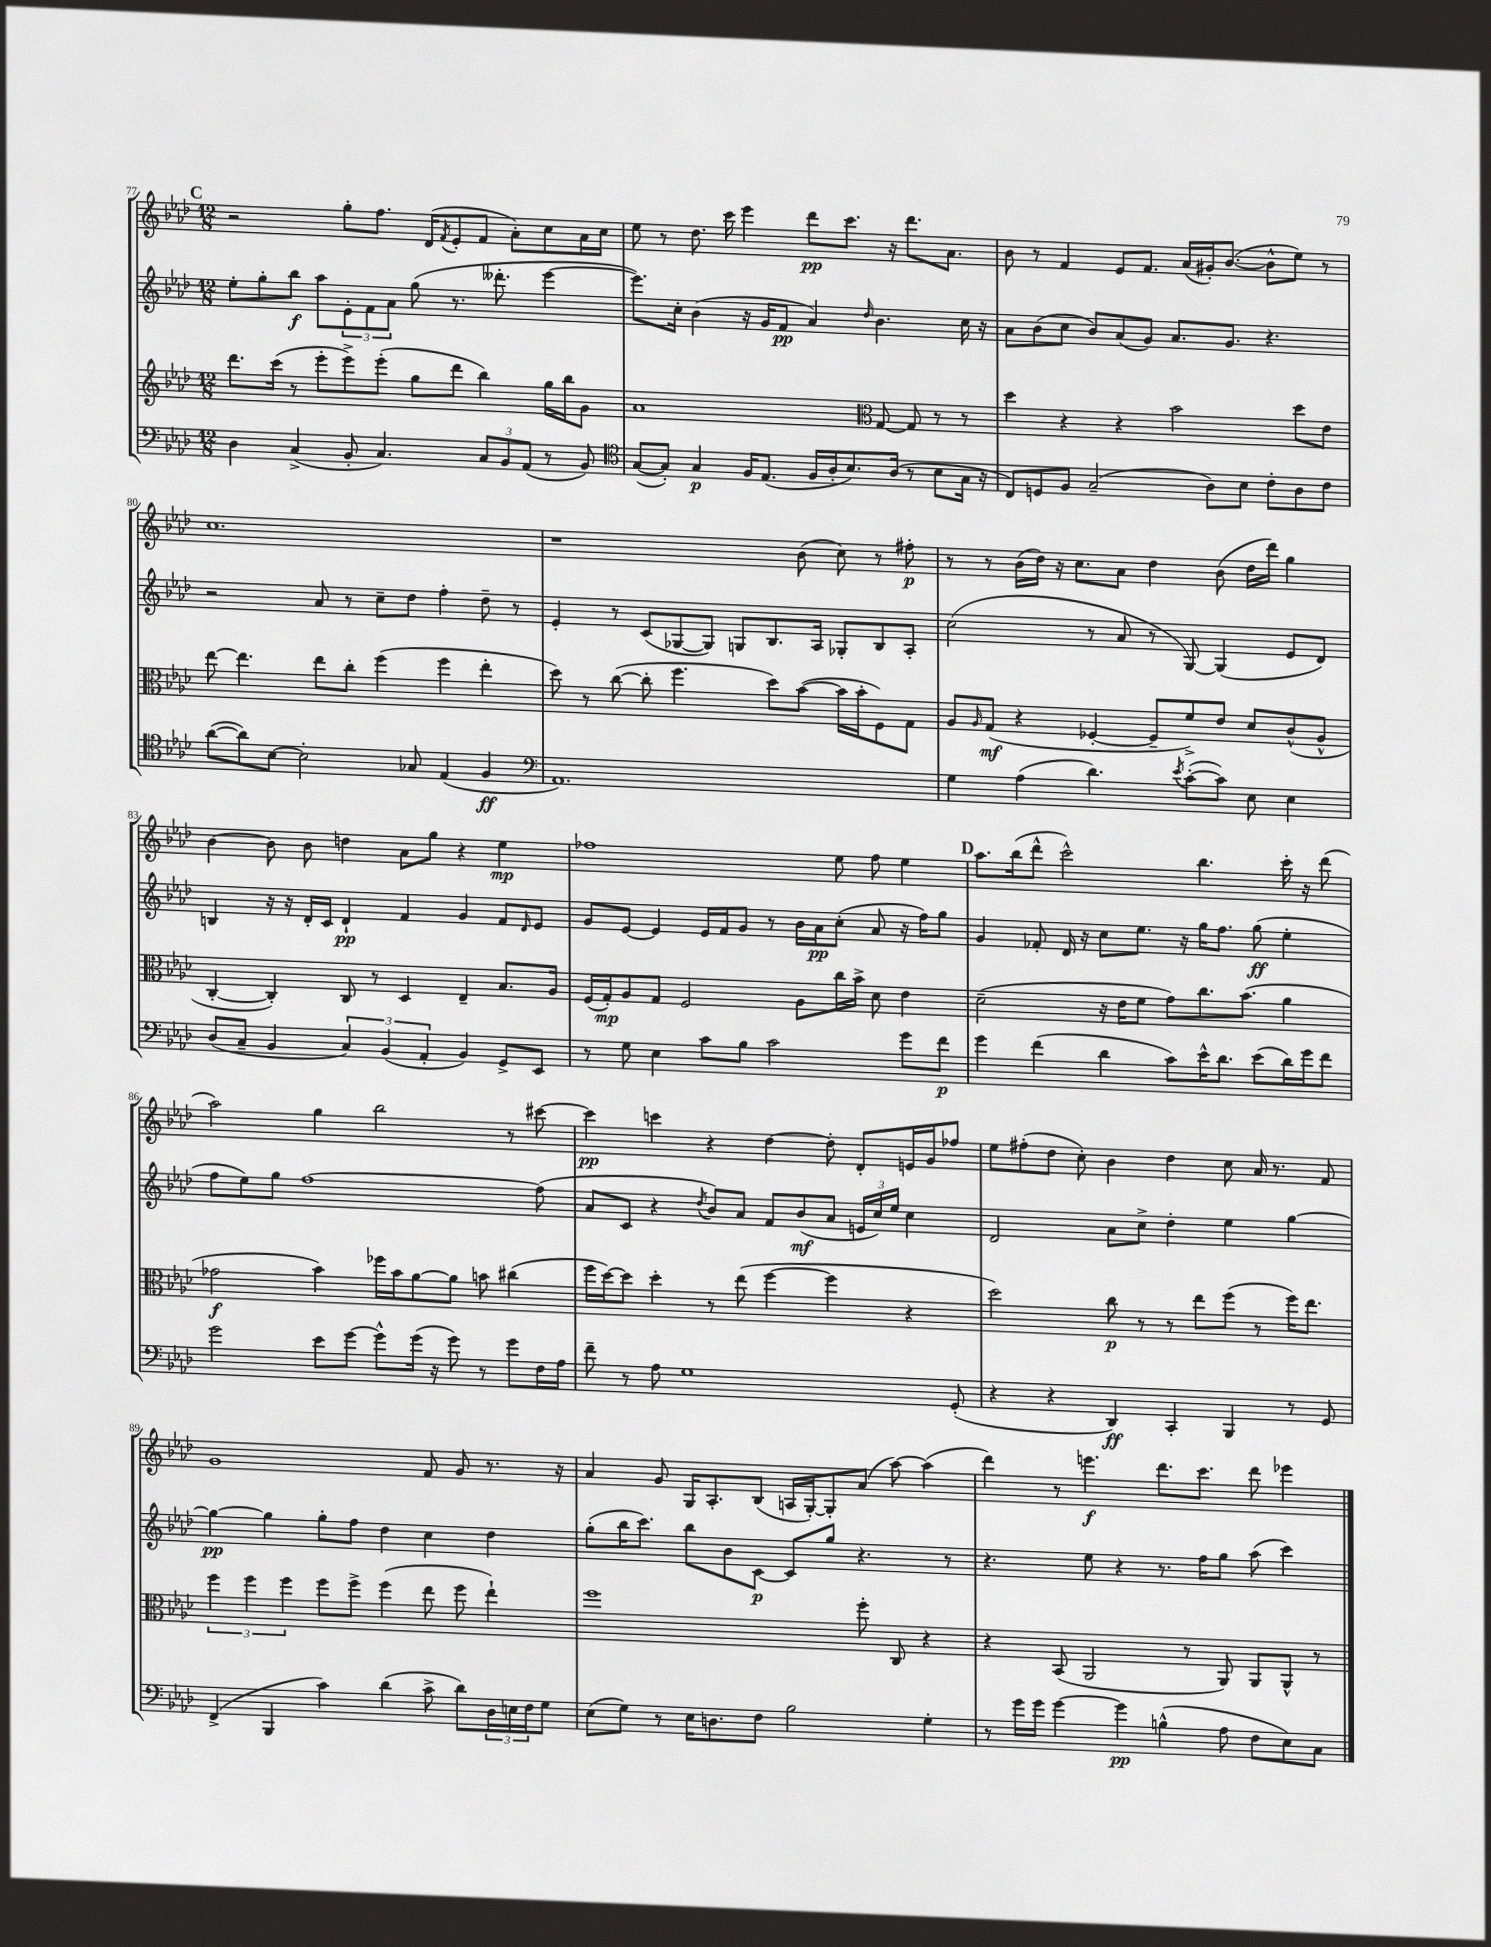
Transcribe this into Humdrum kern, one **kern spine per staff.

**kern	**kern	**kern	**kern
*staff4	*staff3	*staff2	*staff1
*clefF4	*clefG2	*clefG2	*clefG2
*k[b-e-a-d-]	*k[b-e-a-d-]	*k[b-e-a-d-]	*k[b-e-a-d-]
*M12/8	*M12/8	*M12/8	*M12/8
4D-\	8.ddd-\L	8ee-'\L	2r
.	.	8gg'\	.
.	(16ccc\Jk	.	.
(4C^/	8r	8bb-\J	.
.	8eee-'\L	8aa-\L	.
8BB-'/	8eee-^\)	12e-'\	8gg'\L
.	.	12f\	.
4.C/)	(8eee-'\J	.	8.ff\J
.	.	12a-\J	.
.	8gg\L	(8gg\	.
.	.	.	(16d-/LK
.	.	.	8qf/
.	8ddd-\J	8.r	8e-'/
12C/L	4bb-\)	.	8f/J
.	.	8.ddd--'\	.
12BB-/	.	.	.
.	.	.	8a-'\L)
(12AA-/J	.	.	.
8r	16gg\LL	[4eee-\	8cc\
.	16bb-\J	.	.
8BB-/)	8g\J	.	16a-\L
.	.	.	16cc\JJ
=	=	=	=
*clefC4	*	*	*
([8G/L	1a-	8.eee-\]L)	8ee-\
8G'/]J)	.	.	8r
.	.	16cc'\Jk	.
4G/	.	(4b-\	8.dd-\
.	.	.	16ccc\
16F/LK	.	16r	4eee-\
(8.E-/J	.	16g/LK	.
.	.	8f/J	.
16F/LL	.	4a-/)	8ddd-\L
16A-'/J	.	.	.
8.B-/)	.	.	8.ccc\J
*	*clefC3	*	*
.	.	16qqdd-/	.
.	[8G/	4.b-\	.
(16A-/Jk	.	.	16r
8r	8G/]	.	8.ddd-\L
8B-\L	8r	.	.
.	.	.	8.a-\J
16G\Jk	8r	16cc\	.
16r	.	16r	.
=	=	=	=
8C/L)	4dd-\	8a-\L	8b-\
8D/	.	(8b-\	8r
8F/J	4r	8cc\J	4f/
(2G~/	.	8b-/L)	.
.	4r	(8a-/	8e-/L
.	.	8g/J)	8.f/J
.	2b-\	8.a-/L	.
.	.	.	(16a-/LL
8A-\L)	.	.	16g#'/J)
.	.	8.g/J	([8.b-/J
8B-\J	.	.	.
8c'\L	.	4.r	8b-^^\]L
8A-\	8dd-\L	.	8ee-\J)
8c\J	8e-\J	.	8r
=	=	=	=
([8a-\L	[8ee-\	2r	1.cc
8a-\])	4.ee-\]	.	.
[8B-\J	.	.	.
2B-'\]	.	.	.
.	8ee-\L	8a-/	.
.	8cc'\J	8r	.
.	(4ff\	8cc~\L	.
8G-/	.	8dd-\J	.
(4E-/	4ff\	4ff'\	.
4F/	4ee-'\	8dd-~\	.
.	.	8r	.
=	=	=	=
*clefF4	*	*	*
1.AA-)	8dd-\)	4e-'/	1r
.	8r	.	.
.	([8cc\	8r	.
.	8cc'\]	(8c/L	.
.	4.ff\	[8G-/	.
.	.	8G-/]J)	.
.	.	8G/L	.
.	8dd-\L)	8.B-/	.
.	([8b-\J	.	(8b-\
.	.	16A-/Jk	.
.	16b-\]LL	8G-'/L	8cc\)
.	16b-'\J	.	.
.	8F\)	8B-/	8r
.	8G\J	8A-'/J	8ff#'\
=	=	=	=
4G\	8A-/L	(2cc\	8r
.	16qqA-/	.	.
.	(8G/J	.	8r
(4A-\	4r	.	(16b-\LL
.	.	.	16dd-\JJ)
.	.	.	16r
.	.	.	8.cc\L
4.d-\)	[4F-'/	8r	.
.	.	8a-/	8a-\J
.	8F-~/]L	8r	4dd-\
8qe-/	.	.	.
([8c'\L	8f^/)	[8G/)	.
8c\]J)	8e-/J	(4G/]	(8b-\
8E-\	8d-/L	.	16dd-\LL
.	.	.	16ddd-\JJ)
4E-\	(8c^^/	8e-/L	4gg\
.	8A-^^/J	8d-/J)	.
=	=	=	=
(8D-/L	[4C'/	4B/	[4b-\
8C~/J	.	.	.
4BB-/	4C'/])	16r	8b-\]
.	.	16r	.
.	.	16d-'/LL	8b-\
.	.	16c/JJ	.
6C/)	8C/	4d-`/	4dd\
.	8r	.	.
(6BB-/	.	.	.
.	4D-/	4f/	8a-\L
6AA-'/	.	.	.
.	.	.	8gg\J
4BB-/)	4E-~/	4g/	4r
8GG^/L	8.B-/L	8f/L	4ee-\
.	.	16qqd-/	.
8EE-/J	.	8e-/J	.
.	16A-/Jk	.	.
=	=	=	=
8r	(16F/LL	8g/L	1ff-
.	16G'/J)	.	.
8G\	8A-/	[8e-/J	.
4E-\	8G/J	4e-/]	.
.	2F/	.	.
8c\L	.	16e-/LL	.
.	.	16f/J	.
8B-\J	.	8g/J	.
2c\	.	8r	.
.	8A-\L	16b-\LL	.
.	.	16a-\J	.
.	16cc\L	(8cc'\J	8ee-\
.	16b-^\JJ	.	.
.	8d-\	8a-/	8ff-\
8g\L	4e-\	16r	4ee-\
.	.	16ff\LK)	.
8f\J	.	8gg\J	.
=	=	=	=
4g\	(2d-~\	4g/	8.aa-\L
.	.	.	(16bb-\k
(4f\	.	8f-'/	8ddd-^^\J
.	.	16d-/	2ccc^^\)
.	.	16r	.
4d-\	16r	8cc\L	.
.	16e-\LK	.	.
.	8f\J	8.ee-\J	.
8c\L)	8g\L)	.	.
.	.	16r	.
16e-^^\K	8.cc\	16gg\LK	4.bb-\
8.d-\J	.	8.ff\J	.
.	(8.b-\J	.	.
(8e-\L	.	(8gg\	.
16d-\L)	4a-\	4ee-'\	16ccc'\
16g\J	.	.	16r
8f\J	.	.	(8ddd-\
=	=	=	=
2g\	2g-\	8ff\L	2aa-\)
.	.	8ee-\)	.
.	.	8gg\J	.
.	.	[1ff	.
8e-\L	4b-\)	.	4gg\
[8g\J	.	.	.
8g^^\]L	16ff-\LL	.	2bb-\
.	16b-\J	.	.
(16g\Jk	[8a-\	.	.
16r	.	.	.
8g\)	8a-\]J	.	.
8r	8b\	.	.
8g\L	(4cc#\	.	8r
16F\L	.	(8ff\]	[8ccc#\
16A-\JJ	.	.	.
=	=	=	=
8f~\	16ff\LL	8a-/L	4ccc#\]
.	[16dd-\J)	.	.
8r	8dd-\]J	8c/J	.
8A-\	4dd-'\	4r	4ccc\
1G	.	.	.
.	.	8qdd-/	.
.	8r	8b-/L)	4r
.	(8ee-\	8a-/J	.
.	[4ff\	8f/L	[4dd-\
.	.	(8b-/	.
.	4ff\]	8a-/J	8dd-'\]
.	.	24e/LL	8d-'/L
.	.	24cc/)	.
.	.	24ee-/JJ	.
.	4r	4cc\	16e/L
.	.	.	16g/J
(8GG'/	.	.	8ff-/J
=	=	=	=
4r	2dd-\)	2d-/	8ee-\L
.	.	.	(8ff#'\
4r	.	.	8dd-\J
.	.	.	8cc'\)
4DD-/)	8cc\	8a-\L	4b-\
.	8r	8cc^\J	.
4CC'/	8r	4dd-'\	4dd-\
.	8ee-\L	.	.
4BBB-/	(8ff\J	4ee-\	8cc\
.	8r	.	16a-/
.	.	.	8.r
8r	16ff\LK)	[4gg\	.
.	8.ee-\J	.	.
8GG/	.	.	8f/
=	=	=	=
(4FF^/	6ff\	4gg\_	1g
.	6ff\	.	.
4BBB-/	.	4gg\]	.
.	6ff\	.	.
4c\)	8ff\L	8gg'\L	.
.	8ff^\J	8ff\J	.
(4d-\	(4ff\	4dd-\	.
8c^\	8ee-\	4cc\	8f/
8d-\L)	8ff\	.	8g/
24D-\L	4ee-`\)	4dd-\	8.r
24E\	.	.	.
24F\J	.	.	.
8G\J	.	.	.
.	.	.	16r
=	=	=	=
(8E-\L	1ff	(8gg'\L	4a-/
8G\J)	.	16bb-\K	.
.	.	8.ccc\J)	.
8r	.	.	8g/
16E-\LK	.	8bb-\L	16G/LK
8.D\	.	.	8.A-'/
.	.	8b-\	.
8F\J	.	[8c\J	(8B-/J
2B-\	.	8c/]L	16A/LL
.	.	.	[16G'/J)
.	.	8gg/J	8G'/]
.	8ff'\	4.r	(8a-/J
.	8C/	.	[8aa-\)
4G'\	4r	.	(4aa-\]
.	.	8r	.
=	=	=	=
8r	4r	4.r	4ddd-\)
16g\LL	.	.	.
16g\JJ	.	.	.
[4g\	(8BB-/	.	8r
.	2AA-/	8ee-\	4.eee\
4g\]	.	4r	.
(4B^^\	.	8.r	8.ddd-\L
.	8r	.	.
.	.	16ff\LK	8.ccc\J
8A-\	8AA-/)	8gg\J	.
8F\L	8AA-/L	(8aa-\	8ddd-\
8E-\)	8AA-^^/J	4ccc\)	4eee-\
8C\J	8r	.	.
==	==	==	==
*-	*-	*-	*-
